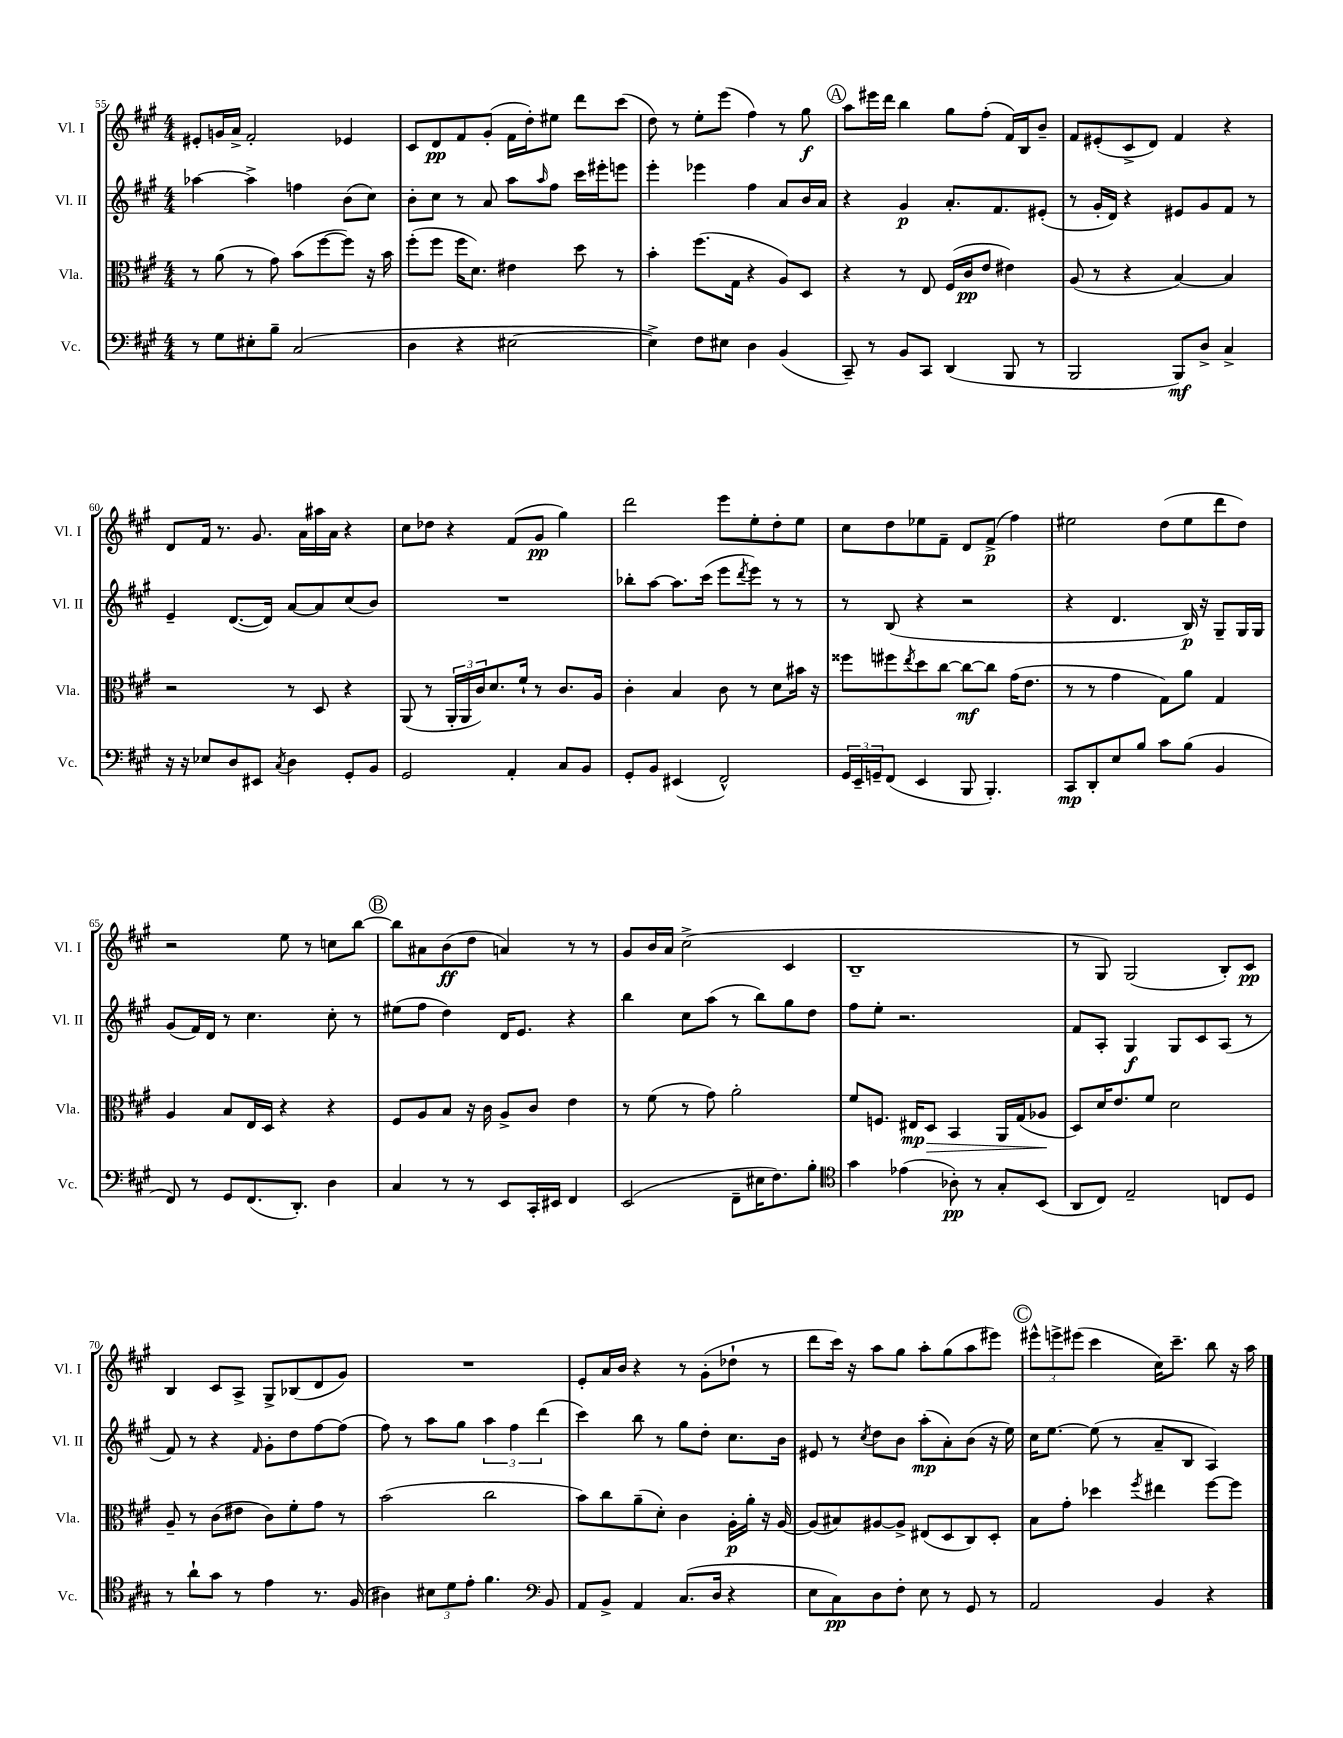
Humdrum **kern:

**kern	**kern	**kern	**kern
*staff4	*staff3	*staff2	*staff1
*clefF4	*clefC3	*clefG2	*clefG2
*k[f#c#g#]	*k[f#c#g#]	*k[f#c#g#]	*k[f#c#g#]
*M4/4	*M4/4	*M4/4	*M4/4
8r	8r	[4aa-	8e#'
8G#	(8a	.	16g
.	.	.	16a^
8E#'	8r	4aa-^]	2f#'
8B~	8g#)	.	.
(2C#	(8b	4ff	.
.	[8ff#	.	.
.	8ff#])	(8b	4e-
.	16r	8cc#)	.
.	16b	.	.
=	=	=	=
4D	(8ff#'	8b'	8c#
.	8ff#	8cc#	8d
4r	16ff#	8r	8f#
.	8.d)	.	.
.	.	8a	(8g#'
[2E#	4e#	8aa	16f#
.	.	.	16dd')
.	.	16qqaa	.
.	.	8ff#	8ee#
.	8dd	16ccc#	8ddd
.	.	16eee#'	.
.	8r	8eee	(8ccc#
=	=	=	=
4E#^])	4b'	4eee'	8dd)
.	.	.	8r
8F#	(8.ff#	4eee-	8ee'
8E#	.	.	(8eee
.	16G#	.	.
4D	4r	4ff#	4ff#)
(4BB	8A)	8a	8r
.	8D	16b	8gg#
.	.	16a	.
=	=	=	=
8CC#~)	4r	4r	8aa
8r	.	.	16eee#
.	.	.	16ddd
8BB	8r	4g#	4bb
8CC#	8E	.	.
(4DD	(16F#	8.a'	8gg#
.	16c#	.	.
.	8e	.	(8ff#'
.	.	8.f#	.
8BBB	4e#)	.	16f#)
.	.	.	16B
8r	.	(8e#'	8b~
=	=	=	=
2BBB	(8A	8r	8f#
.	8r	16g#'	(8e#'
.	.	16d)	.
.	4r	4r	8c#^
.	.	.	8d)
8BBB)	[4B)	8e#	4f#
8D^	.	8g#	.
4C#^	4B]	8f#	4r
.	.	8r	.
=	=	=	=
16r	2r	4e~	8d
16r	.	.	.
8E-	.	.	16f#
.	.	.	8.r
8D	.	([8.d	.
8EE#	.	.	8.g#
.	.	16d])	.
8qC#	.	.	.
4D	8r	[8a	.
.	.	.	16a
.	8D	8a]	16aa#
.	.	.	16a
8GG#'	4r	(8cc#	4r
8BB	.	8b)	.
=	=	=	=
2GG#	(8AA	1r	8cc#
.	8r	.	8dd-
.	24AA'	.	4r
.	24AA	.	.
.	24c#)	.	.
.	8.d	.	.
4AA'	.	.	(8f#
.	16f#`	.	.
.	8r	.	8g#
8C#	8.c#	.	4gg#)
8BB	.	.	.
.	16A	.	.
=	=	=	=
8GG#'	4c#'	8bb-'	2ddd
8BB	.	[8aa	.
(4EE#	4B	8.aa]	.
.	.	(16ccc#	.
2FF#^^)	8c#	8eee	8eee
.	.	8qddd	.
.	8r	8eee)	8ee'
.	8d	8r	8dd'
.	16b#	8r	8ee
.	16r	.	.
=	=	=	=
24GG#	8ff##	8r	8cc#
24EE~	.	.	.
24GG~	.	.	.
(8FF#	8ff#	(8B	8dd
.	8qee	.	.
4EE	8dd	4r	8ee-
.	[8cc#	.	8f#~
8BBB	8cc#_	2r	8d
4.BBB')	8cc#]	.	(8f#^
.	(16g#	.	4ff#)
.	8.e	.	.
=	=	=	=
8CC#	8r	4r	2ee#
8DD'	8r	.	.
8E	4g#	4.d	.
8B	.	.	.
8c#	8G#)	.	(8dd
(8B	8a	16B)	8ee#
.	.	16r	.
4BB	4G#	8G#~	8ddd
.	.	16G#	8dd)
.	.	16G#	.
=	=	=	=
8FF#)	4A	(8g#	2r
8r	.	16f#)	.
.	.	16d	.
8GG#	8B	8r	.
(8.FF#	16E	4.cc#	.
.	16D	.	.
.	4r	.	8ee
8.DD')	.	.	.
.	.	.	8r
4D	4r	8cc#'	8cc
.	.	8r	[8bb
=	=	=	=
4C#	8F#	(8ee#	8bb]
.	8A	8ff#	8a#
8r	8B	4dd)	(8b
8r	16r	.	8dd
.	16c#	.	.
8EE	8A^	16d	4a)
.	.	8.e	.
16CC#'	8c#	.	.
16EE#	.	.	.
4FF#	4e	4r	8r
.	.	.	8r
=	=	=	=
(2EE	8r	4bb	8g#
.	(8f#	.	16b
.	.	.	16a
.	8r	8cc#	(2cc#^
.	8g#)	(8aa	.
8FF#~	2a'	8r	.
16E#	.	8bb)	.
8.F#)	.	.	.
.	.	8gg#	4c#
8B'	.	8dd	.
=	=	=	=
*clefC4	*	*	*
4g#	8f#	8ff#	1B~
.	8.F	8ee'	.
(4e-	.	2.r	.
.	16E#	.	.
.	8D	.	.
8A-')	4BB	.	.
8r	.	.	.
8G#'	16AA	.	.
.	(16G#	.	.
(8BB	8A-	.	.
=	=	=	=
8AA	8D)	8f#	8r
8C#)	16d	8A'	8G#)
.	8.e	.	.
2E~	.	4G#	(2G#
.	8f#	.	.
.	2d	8G#	.
.	.	8c#	.
8C	.	(8A	8B')
8D	.	8r	8c#
=	=	=	=
8r	8A~	8f#)	4B
8a`	8r	8r	.
8g#	(8c#	4r	8c#
8r	8e#	.	8A^
.	.	16qqf#	.
4e	8c#)	8g#'	8G#^
.	8f#'	8dd	(8B-
8.r	8g#	[8ff#	8d
.	8r	(8ff#]	8g#)
(16F#	.	.	.
=	=	=	=
4A#)	(2b	8ff#)	1r
.	.	8r	.
12B#	.	8aa	.
12d	.	.	.
.	.	8gg#	.
12e'	.	.	.
4.f#	2cc#	6aa	.
.	.	6ff#	.
.	.	(6ddd	.
*clefF4	*	*	*
8BB	.	.	.
=	=	=	=
8AA	8b)	4ccc#)	8e'
8BB^	8cc#	.	16a
.	.	.	16b
4AA	(8a~	8bb	4r
.	8d')	8r	.
(8.C#	4c#	8gg#	8r
.	.	8dd'	(8g#'
16D	.	.	.
4r	16A'	8.cc#	8dd-`
.	16a'	.	.
.	16r	.	8r
.	[16A	16b	.
=	=	=	=
8E	(8A]	8e#	8ddd
8C#)	8B#)	8r	16ccc#)
.	.	.	16r
.	.	8qcc#	.
8D	[8A#	8dd	8aa
8F#'	8A#^]	8b	8gg#
8E	(8E#	(8aa'	8aa'
8r	8D	8a')	(8gg#
8GG#	8C#)	(8b	8aa
8r	8D'	16r	8eee#)
.	.	16ee)	.
=	=	=	=
2AA	8B	16cc#	12eee#^^
.	.	[8.ee	.
.	.	.	12eee^
.	8g#'	.	.
.	.	.	(12eee#
.	4dd-	(8ee]	4ccc#
.	.	8r	.
.	8qff#	.	.
4BB	4ee#	8a~	16cc#)
.	.	.	8.ccc#~
.	.	8B	.
4r	[8ff#	4A)	8bb
.	8ff#]	.	16r
.	.	.	16aa
==	==	==	==
*-	*-	*-	*-
